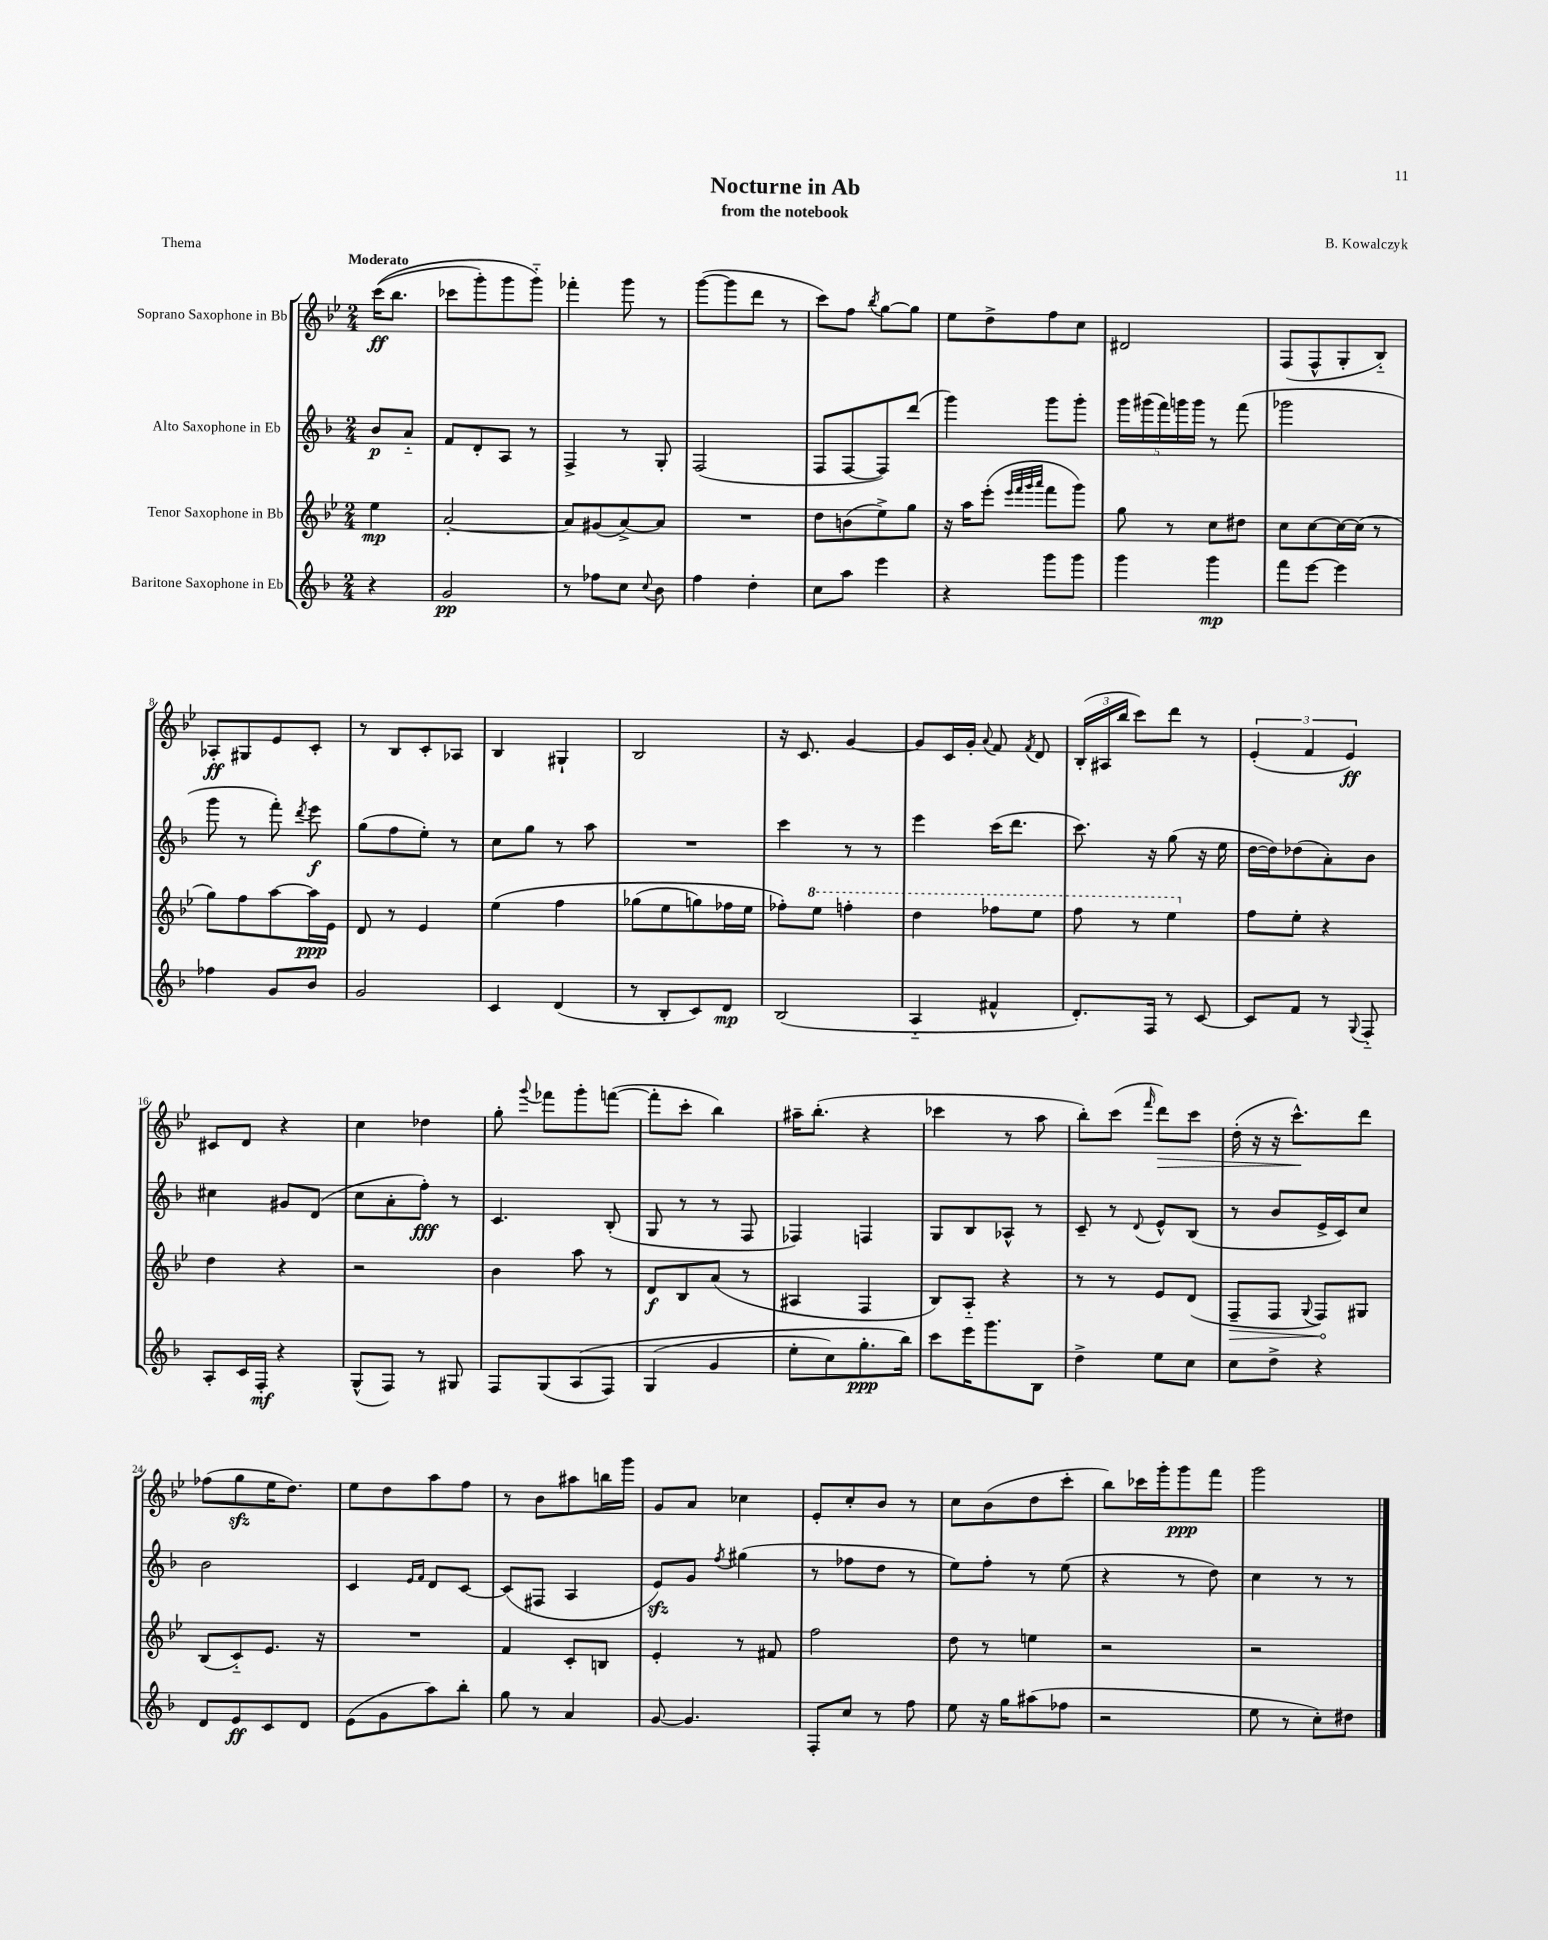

**kern	**dynam	**kern	**dynam	**kern	**dynam	**kern	**dynam
*part4	*part4	*part3	*part3	*part2	*part2	*part1	*part1
*staff4	*staff4	*staff3	*staff3	*staff2	*staff2	*staff1	*staff1
*I"Baritone Saxophone in Eb	*	*I"Tenor Saxophone in Bb	*	*I"Alto Saxophone in Eb	*	*I"Soprano Saxophone in Bb	*
*clefG2	*	*clefG2	*	*clefG2	*	*clefG2	*
*k[b-]	*	*k[b-e-]	*	*k[b-]	*	*k[b-e-]	*
*M2/4	*	*M2/4	*	*M2/4	*	*M2/4	*
=	=	=	=	=	=	=	=
!	!	!	!	!	!	!LO:TX:a:B:t=Moderato	!
4r	.	4ee-\	mp	8b-/L	p	((16ccc\KL	ff
.	.	.	.	.	.	8.bb-\J	.
.	.	.	.	8a/J	.	.	.
=1	=1	=1	=1	=1	=1	=1	=1
2g/	pp	[2a'/	.	8f/L	.	8ccc-X\L	.
.	.	.	.	8d'/	.	8ggg'\)	.
.	.	.	.	8A/J	.	8ggg\	.
.	.	.	.	8r	.	8ggg\J)	.
=2	=2	=2	=2	=2	=2	=2	=2
8r	.	8a/L]	.	4F^/	.	4fff-X'\	.
8ff-X\L	.	(8g#X/	.	.	.	.	.
8cc\J	.	[8a^/)	.	8r	.	8ggg\	.
8qqcc/	.	.	.	.	.	.	.
8b-\	.	8a/J]	.	8G'/	.	8r	.
=3	=3	=3	=3	=3	=3	=3	=3
4ff\	.	2r	.	(2F/	.	([8ggg\L	.
.	.	.	.	.	.	8ggg\]	.
4dd'\	.	.	.	.	.	8ddd\J	.
.	.	.	.	.	.	8r	.
=4	=4	=4	=4	=4	=4	=4	=4
8cc\L	.	8dd\L	.	8F/L	.	8ccc\L)	.
8aa\J	.	(8bn\	.	[8F/	.	8ff\J	.
.	.	.	.	.	.	8qbb-/	.
4eee\	.	8ee-^\)	.	8F/])	.	[8gg\L	.
.	.	8gg\J	.	(8ddd/J	.	8gg\J]	.
=5	=5	=5	=5	=5	=5	=5	=5
4r	.	16r	.	4ggg\)	.	8ee-\L	.
.	.	16aa\KL	.	.	.	.	.
.	.	(8eee-'\J	.	.	.	8dd^\	.
.	.	32qqeee-/LLL	.	.	.	.	.
.	.	32qqfff/	.	.	.	.	.
.	.	32qqggg/	.	.	.	.	.
.	.	32qqaaa/JJJ	.	.	.	.	.
8ggg\L	.	8fff\L	.	8ggg\L	.	8ff\	.
8ggg\J	.	8ggg\J)	.	8ggg'\J	.	8cc\J	.
=6	=6	=6	=6	=6	=6	=6	=6
4ggg\	.	8gg\	.	20ggg\LL	.	2d#X/	.
.	.	.	.	(20ggg#X\	.	.	.
.	.	.	.	20fff\)	.	.	.
.	.	8r	.	.	.	.	.
.	.	.	.	20gggn\	.	.	.
.	.	.	.	20ggg\JJ	.	.	.
4ggg\	mp	8cc\L	.	8r	.	.	.
.	.	8dd#X\J	.	(8fff\	.	.	.
=7	=7	=7	=7	=7	=7	=7	=7
8fff\L	.	8cc\L	.	2ggg-X\	.	(8F/L	.
[8eee\J	.	[8cc\	.	.	.	8F^^/	.
4eee\]	.	16cc\L_	.	.	.	8G'/	.
.	.	(16cc\JJ]	.	.	.	.	.
.	.	8r	.	.	.	8B-/J)	.
!!LO:LB:g=z
=8	=8	=8	=8	=8	=8	=8	=8
4ff-X\	.	8gg\L)	.	8ggg\	.	8A-X'/L	ff
.	.	8ff\	.	8r	.	8G#X/	.
8g/L	.	[8aa\	.	8fff'\)	.	8e-/	.
.	.	.	.	8qddd/	.	.	.
8b-/J	.	16aa\L]	ppp	8eee\	f	8c'/J	.
.	.	16e-\JJ	.	.	.	.	.
=9	=9	=9	=9	=9	=9	=9	=9
2g/	.	8d/	.	(8gg\L	.	8r	.
.	.	8r	.	8ff\	.	8B-/L	.
.	.	4e-/	.	8ee'\J)	.	8c'/	.
.	.	.	.	8r	.	8A-X/J	.
=10	=10	=10	=10	=10	=10	=10	=10
4c/	.	(4ee-\	.	8cc\L	.	4B-/	.
.	.	.	.	8gg\J	.	.	.
(4d/	.	4ff\	.	8r	.	4G#X`/	.
.	.	.	.	8aa\	.	.	.
=11	=11	=11	=11	=11	=11	=11	=11
8r	.	(8gg-X\L	.	2r	.	2B-/	.
8B-'/L	.	8ee-\	.	.	.	.	.
8c/)	.	8ggn\)	.	.	.	.	.
8d/J	mp	16ff-X\L	.	.	.	.	.
.	.	16ee-\JJ	.	.	.	.	.
=12	=12	=12	=12	=12	=12	=12	=12
(2B-/	.	8ff-X'\L)	.	4ccc\	.	16r	.
.	.	.	.	.	.	8.c/	.
*	*	*8va	*	*	*	*	*
.	.	8eee-\J	.	.	.	.	.
.	.	4fffn'\	.	8r	.	[4g/	.
.	.	.	.	8r	.	.	.
=13	=13	=13	=13	=13	=13	=13	=13
4A/	.	4ddd\	.	4eee\	.	8g/L]	.
.	.	.	.	.	.	16c/L	.
.	.	.	.	.	.	16g'/JJ	.
.	.	.	.	.	.	8qqa/	.
4f#X^^/	.	8fff-X\L	.	(16ccc\KL	.	8f/	.
.	.	.	.	8.ddd\J	.	.	.
.	.	.	.	.	.	8qf/	.
.	.	8eee-\J	.	.	.	8d/	.
=14	=14	=14	=14	=14	=14	=14	=14
8.d'/L)	.	8fff\	.	8.ccc\)	.	(24B-'/LL	.
.	.	.	.	.	.	24A#X/	.
.	.	.	.	.	.	24bb-/JJ	.
.	.	8r	.	.	.	8ccc\L)	.
16F/Jk	.	.	.	16r	.	.	.
8r	.	4eee-\	.	(8gg\	.	8ddd\J	.
[8c/	.	.	.	16r	.	8r	.
.	.	.	.	16ee\	.	.	.
=15	=15	=15	=15	=15	=15	=15	=15
*	*	*X8va	*	*	*	*	*
8c/L]	.	8ff\L	.	[16dd\LL	.	(6e-'/	.
.	.	.	.	16dd\J])	.	.	.
8f/J	.	8ee-'\J	.	(8dd-X\	.	.	.
.	.	.	.	.	.	6f/	.
8r	.	4r	.	8a'\)	.	.	.
.	.	.	.	.	.	6e-/)	ff
8qqG/	.	.	.	.	.	.	.
8F/	.	.	.	8b-\J	.	.	.
!!LO:LB:g=z
=16	=16	=16	=16	=16	=16	=16	=16
8A'/L	.	4dd\	.	4cc#X\	.	8c#X/L	.
16c/L	.	.	.	.	.	8d/J	.
16F'/JJ	mf	.	.	.	.	.	.
4r	.	4r	.	8g#X/L	.	4r	.
.	.	.	.	(8d/J	.	.	.
=17	=17	=17	=17	=17	=17	=17	=17
(8G^^/L	.	2r	.	8cc\L	.	4cc\	.
8F/J)	.	.	.	8a'\	.	.	.
8r	.	.	.	8ff'\J)	fff	4dd-X\	.
8G#X/	.	.	.	8r	.	.	.
=18	=18	=18	=18	=18	=18	=18	=18
8F/L	.	4b-\	.	4.c/	.	8gg'\	.
.	.	.	.	.	.	8qqggg/	.
(8G/	.	.	.	.	.	8fff-X\L	.
(8A/	.	8aa\	.	.	.	8ggg'\	.
8F/J)	.	8r	.	(8B-'/	.	([8fffn\J	.
=19	=19	=19	=19	=19	=19	=19	=19
(4G/	.	8d/L	f	8G/	.	8fff'\L]	.
.	.	8B-/	.	8r	.	8ccc'\J	.
4g/	.	(8a/J	.	8r	.	4bb-\)	.
.	.	8r	.	8F/	.	.	.
=20	=20	=20	=20	=20	=20	=20	=20
8ee'\L	.	4A#X/	.	4F-X/)	.	16aa#X~\KL	.
.	.	.	.	.	.	(8.bb-'\J	.
8cc\)	.	.	.	.	.	.	.
8.gg'\	ppp	4F/	.	4Fn/	.	4r	.
16bb-\Jk)	.	.	.	.	.	.	.
=21	=21	=21	=21	=21	=21	=21	=21
8ccc\L	.	8B-/L)	.	8G/L	.	4ccc-X\	.
16eee\K	.	8A/J	.	8B-/	.	.	.
8.ggg\	.	.	.	.	.	.	.
.	.	4r	.	8A-X^^/J	.	8r	.
8B-\J	.	.	.	8r	.	8aa\	.
=22	=22	=22	=22	=22	=22	=22	=22
4dd^\	.	8r	.	8c~/	.	8bb-'\L)	.
.	.	8r	.	8r	.	(8ccc\J	.
.	.	.	.	8qqd/	.	16qqfff/	.
!	!	!	!	!	!	!	!LO:HP:b
8ee\L	.	8e-/L	.	8e^^/L	.	8ddd\L)	>
8cc\J	.	(8d/J	.	(8B-/J	.	8ccc\J	.
=23	=23	=23	=23	=23	=23	=23	=23
!	!	!	!LO:HP:b	!	!	!	!
8cc\L	.	8F~/L	>	8r	.	(16dd'\	.
.	.	.	.	.	.	16r	.
8dd^\J	.	8F/J	.	8b-/L	.	16r	.
.	.	.	.	.	.	8.ccc^^\L)	.
.	.	8qqG/	.	.	.	.	.
4r	.	8F/L)	.	16e^/L	.	.	.
.	.	.	.	16c/J)	.	.	.
.	.	8G#X/J	]	8cc/J	.	8ddd\J	]
!!LO:LB:g=z
=24	=24	=24	=24	=24	=24	=24	=24
8d/L	.	(8B-/L	.	2b-\	.	(8ff-X\L	.
8e/	ff	8c/)	.	.	.	8ggzz\	.
8c/	.	8.e-/J	.	.	.	16ee-\K	.
.	.	.	.	.	.	8.dd\J)	.
8d/J	.	.	.	.	.	.	.
.	.	16r	.	.	.	.	.
=25	=25	=25	=25	=25	=25	=25	=25
(8e\L	.	2r	.	4c/	.	8ee-\L	.
8g\	.	.	.	.	.	8dd\	.
.	.	.	.	16qqe/LL	.	.	.
.	.	.	.	16qqf/JJ	.	.	.
8aa\)	.	.	.	8d/L	.	8aa\	.
8bb-'\J	.	.	.	[8c/J	.	8ff\J	.
=26	=26	=26	=26	=26	=26	=26	=26
8gg\	.	4f/	.	(8c/L]	.	8r	.
8r	.	.	.	8F#X/J	.	8b-\L	.
4a/	.	8c'/L	.	4A/	.	8aa#X\	.
.	.	8Bn/J	.	.	.	16bbn\L	.
.	.	.	.	.	.	16ggg\JJ	.
=27	=27	=27	=27	=27	=27	=27	=27
[8g/	.	4e-'/	.	8ezz/L)	.	8g/L	.
4.g/]	.	.	.	8g/J	.	8a/J	.
.	.	.	.	8qff/	.	.	.
.	.	8r	.	(4gg#X\	.	4cc-X\	.
.	.	8f#X/	.	.	.	.	.
=28	=28	=28	=28	=28	=28	=28	=28
8F'/L	.	2ff\	.	8r	.	8e-'/L	.
8cc/J	.	.	.	8ff-X\L	.	8cc'/	.
8r	.	.	.	8dd\J	.	8b-/J	.
8ff\	.	.	.	8r	.	8r	.
=29	=29	=29	=29	=29	=29	=29	=29
8ee\	.	8dd\	.	8ee\L)	.	8cc\L	.
16r	.	8r	.	8ff'\J	.	(8b-\	.
16gg\KL	.	.	.	.	.	.	.
(8aa#X\	.	4een\	.	8r	.	8dd\	.
8ff-X\J	.	.	.	(8ee\	.	8ccc'\J	.
=30	=30	=30	=30	=30	=30	=30	=30
2r	.	2r	.	4r	.	8bb-\L)	.
.	.	.	.	.	.	16ccc-X\L	.
.	.	.	.	.	.	16ggg'\J	.
.	.	.	.	8r	.	8ggg\	ppp
.	.	.	.	8dd\)	.	8fff\J	.
=31	=31	=31	=31	=31	=31	=31	=31
8ee\	.	2r	.	4cc\	.	2ggg\	.
8r	.	.	.	.	.	.	.
8cc'\L)	.	.	.	8r	.	.	.
8dd#X\J	.	.	.	8r	.	.	.
==	==	==	==	==	==	==	==
*-	*-	*-	*-	*-	*-	*-	*-
